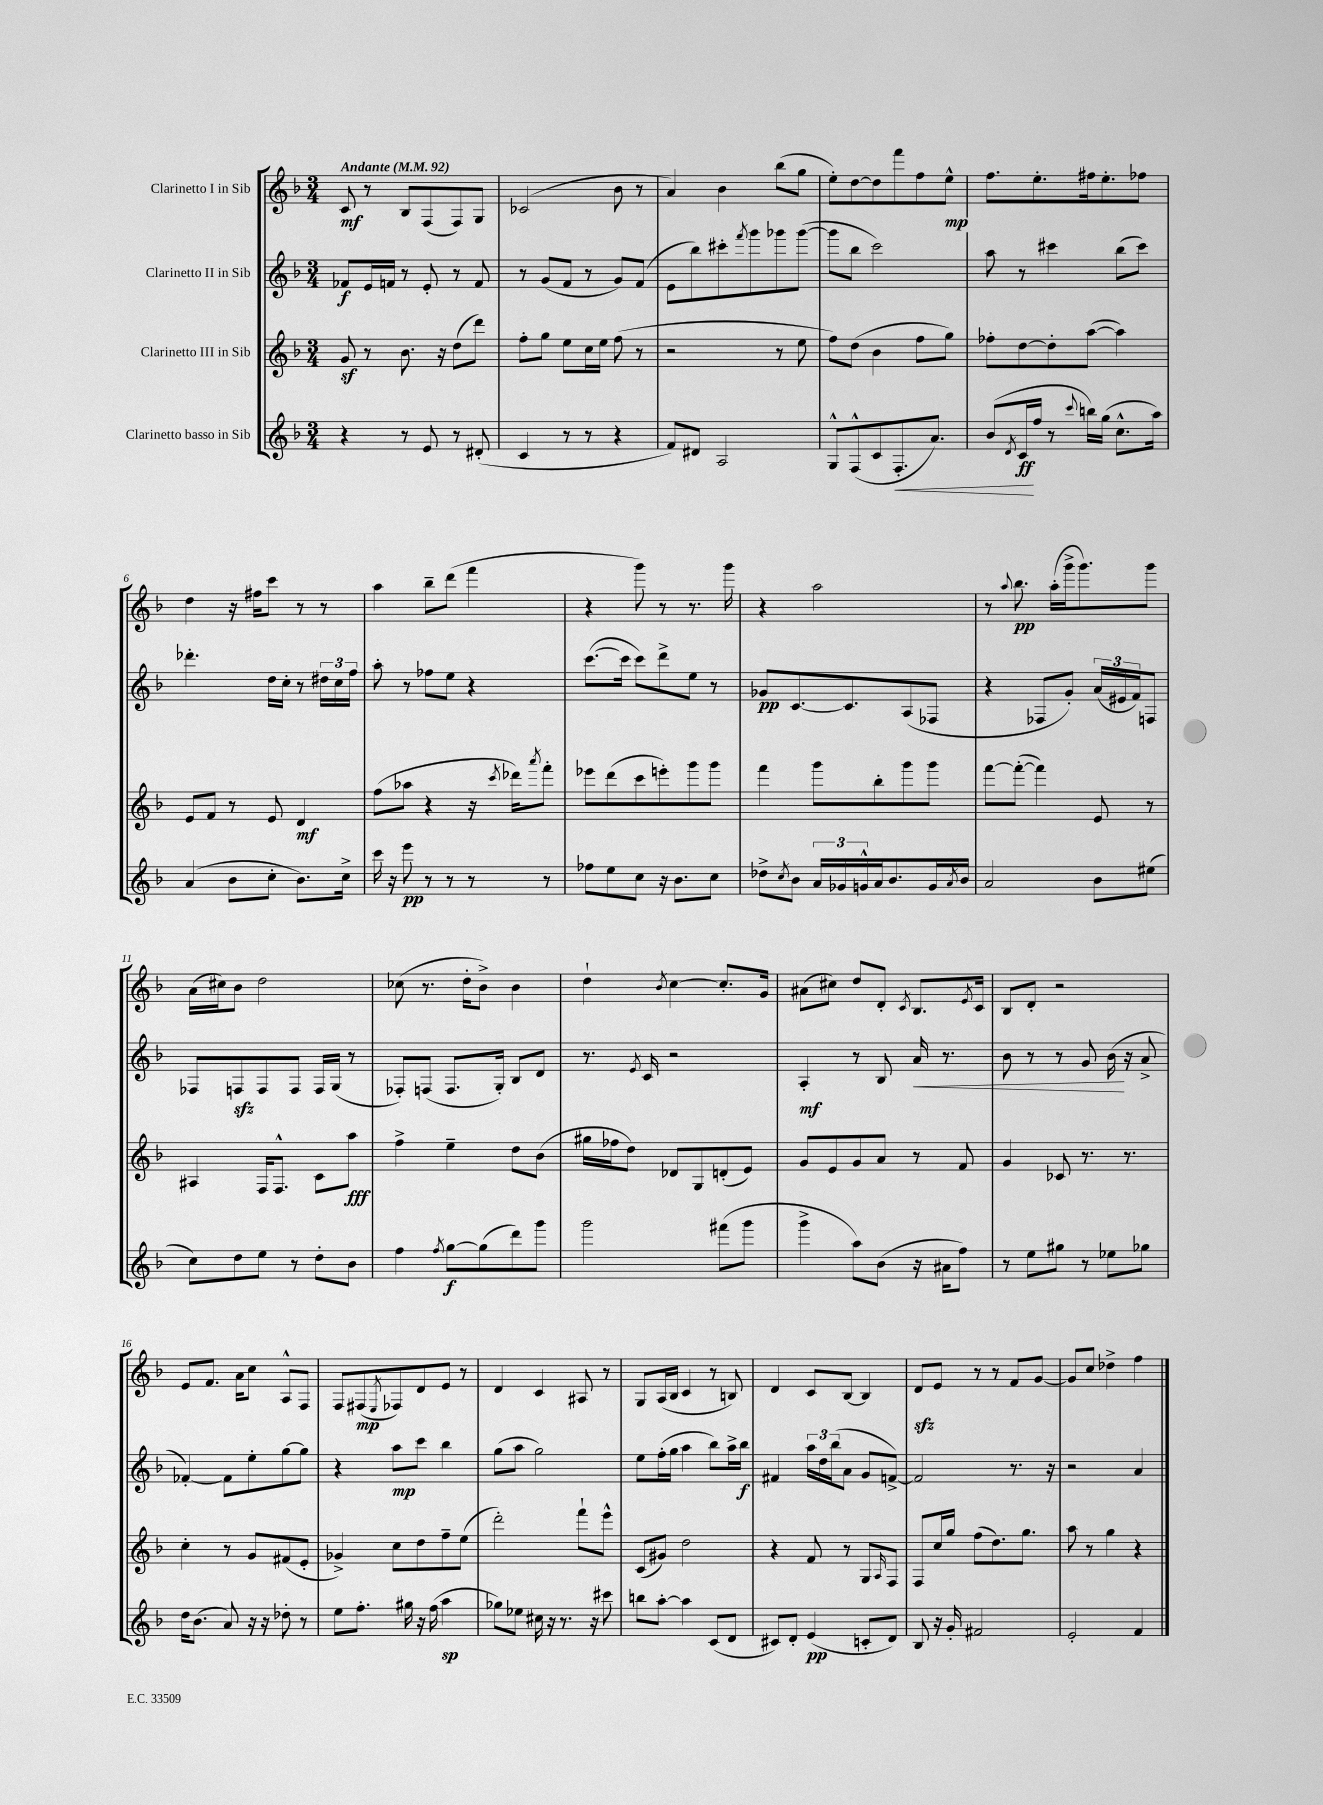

**kern	**kern	**kern	**kern
*staff4	*staff3	*staff2	*staff1
*clefG2	*clefG2	*clefG2	*clefG2
*k[b-]	*k[b-]	*k[b-]	*k[b-]
*M3/4	*M3/4	*M3/4	*M3/4
*MM92	*MM92	*MM92	*MM92
4r	8g	8f-	8c
.	8r	16e	8r
.	.	16f	.
8r	8.b-	8r	8B-
8e	.	8e'	(8F
.	16r	.	.
8r	(8dd	8r	8F)
(8d#'	8ddd)	8f	8G
=	=	=	=
4c	8ff'	8r	(2c-
.	8gg	(8g	.
8r	8ee	8f	.
8r	16cc	8r	.
.	16ee	.	.
4r	(8ff	8g)	8b-
.	8r	(8f	8r
=	=	=	=
8f)	2r	8e	4a)
8d#	.	8bb-)	.
2A	.	8ccc#'	4b-
.	.	8qfff	.
.	.	8ggg	.
.	8r	8ggg-	(8bb-
.	8ee	([8ggg-	8gg
=	=	=	=
8G^^	8ff)	8ggg-]	8ee')
(8F^^	(8dd	8bb-	[8dd
8c	4b-	2ccc)	8dd]
8.F'	.	.	8fff
.	8ff	.	8ff
8.a)	.	.	.
.	8gg)	.	8ee^^
=	=	=	=
(8b-	8ff-'	8aa	8.ff
8qd	.	.	.
16c	[8dd	8r	.
16ff	.	.	8.ee'
8r	8dd']	4ccc#	.
8qqccc	.	.	.
16bb)	([8aa	.	16ff#
(16gg	.	.	8.ee'
8.cc^^	4aa])	(8bb-	.
.	.	8ccc#)	8ff-
16aa)	.	.	.
=	=	=	=
(4a	8e	4.ddd-'	4dd
.	8f	.	.
8b-	8r	.	16r
.	.	.	16ff#
8cc'	8e	16dd	8ccc
.	.	16cc'	.
8.b-)	4d	8r	8r
.	.	24dd#	8r
.	.	24cc	.
16cc^	.	.	.
.	.	24ff	.
=	=	=	=
16ccc	(8ff	8aa'	4aa
16r	.	.	.
8eee	8aa-	8r	.
8r	4r	8ff-	8bb-~
8r	.	8ee	(8ddd
8r	16r	4r	4fff
.	8qccc	.	.
.	16ddd-)	.	.
.	8qaaa	.	.
8r	8fff'	.	.
=	=	=	=
8ff-	8eee-	([8.ccc	4r
8ee	(8ddd	.	.
.	.	16ccc]	.
8cc	8ccc	8ccc)	8ggg)
16r	8eee')	8ddd^	8r
8.b-	.	.	.
.	8ggg	8ee	8.r
8cc	8ggg	8r	.
.	.	.	16ggg
=	=	=	=
8dd-^	4fff	8g-	4r
8qcc	.	.	.
8b-	.	[8.c	.
24a	8ggg	.	2aa
24g-	.	.	.
.	.	8.c]	.
24g^^	.	.	.
16a	8bb-'	.	.
8.b-	.	.	.
.	8ggg	(8A	.
16g	8ggg	8F-	.
8qa	.	.	.
16b-	.	.	.
=	=	=	=
2a	[8fff	4r	8r
.	.	.	8qqaa
.	(8fff'_	.	8.bb-
.	4fff])	8F-	.
.	.	.	(16aa'
.	.	8g')	16ggg^
.	.	.	8.ggg)
8b-	8e	(24a	.
.	.	24e#	.
.	.	24f)	.
(8ee#	8r	8F	8ggg
=	=	=	=
8cc)	4A#	8F-	(16a
.	.	.	16cc#)
8dd	.	8F	8b-
8ee	16F	8F	2dd
.	8.F^^	.	.
8r	.	8F	.
8dd'	8c	16F	.
.	.	(16G	.
8b-	8aa	8r	.
=	=	=	=
4ff	4ff^	8F-')	(8cc-
.	.	(8F	8.r
8qff	.	.	.
[8gg	4ee~	8.F	.
.	.	.	16dd'
(8gg]	.	.	8b-^)
.	.	16G')	.
8ddd)	8dd	8B-	4b-
8ggg	(8b-	8d	.
=	=	=	=
2ggg	16gg#	8.r	4dd`
.	16ff-	.	.
.	8dd)	.	.
.	.	8qe	.
.	.	16c	.
.	.	.	8qb-
.	8d-	2r	[4cc
.	8G	.	.
(8fff#	(8d'	.	8.cc']
8ggg	8e)	.	.
.	.	.	16g
=	=	=	=
4ggg^	8g	4A'	(8a#
.	8e	.	8cc#)
8aa)	8g	8r	8dd
(8b-	8a	8B-	8d'
.	.	.	8qc
16r	8r	16a	8.B-
16a#	.	8.r	.
8ff)	8f	.	.
.	.	.	8qe
.	.	.	16c
=	=	=	=
8r	4g	8b-	8B-
8ee	.	8r	8d'
8gg#	8c-	8r	2r
8r	8.r	8g	.
8ee-	.	(16b-	.
.	8.r	16r	.
8gg-	.	8a^	.
=	=	=	=
16dd	4cc'	[4f-')	8e
(8.b-	.	.	.
.	.	.	8.f
8a)	8r	8f-]	.
.	.	.	16a
16r	8g	8ee'	8cc
16r	.	.	.
8dd-'	(8f#	[8gg	8A^^
8r	8e'	8gg]	8F
=	=	=	=
8ee	4g-^)	4r	8F
8.ff'	.	.	(8F#
.	.	.	8qE
.	8cc	8aa	8F-)
16gg#	.	.	.
16r	8dd	8ccc	8d
(16ff	.	.	.
4aa	8ff~	4bb-	8e
.	(8ee	.	8r
=	=	=	=
8gg-)	2ddd')	(8gg	4d
8ee-	.	8aa	.
16cc#	.	2gg)	4c
16r	.	.	.
8.r	.	.	.
.	8fff`	.	8A#
16r	.	.	.
8ccc#	8eee^^	.	8r
=	=	=	=
8bb	(8c	8ee	8G
[8aa'	8g#)	(16ff'	(16A
.	.	16gg	16B-
4aa]	2dd	4aa	4c
(8c	.	8bb-)	8r
8d	.	16aa^	8B)
.	.	16bb-	.
=	=	=	=
8c#)	4r	4f#	4d
8d'	.	.	.
(4e	8f	24aa	8c
.	.	24dd	.
.	.	(24bb-	.
.	8r	8a	[8B-
8c'	8G	8g	4B-]
.	16qqA	.	.
8d)	8F	[8f^)	.
=	=	=	=
8B-	8F	2f]	8d
16r	16cc	.	8e
16g'	16gg	.	.
2f#	(8ff	.	8r
.	8.dd)	.	8r
.	.	8.r	8f
.	8.gg	.	.
.	.	.	[8g
.	.	16r	.
=	=	=	=
2e'	8aa	2r	8g]
.	8r	.	8cc
.	4gg	.	4dd-^
4f	4r	4a	4ff
==	==	==	==
*-	*-	*-	*-
